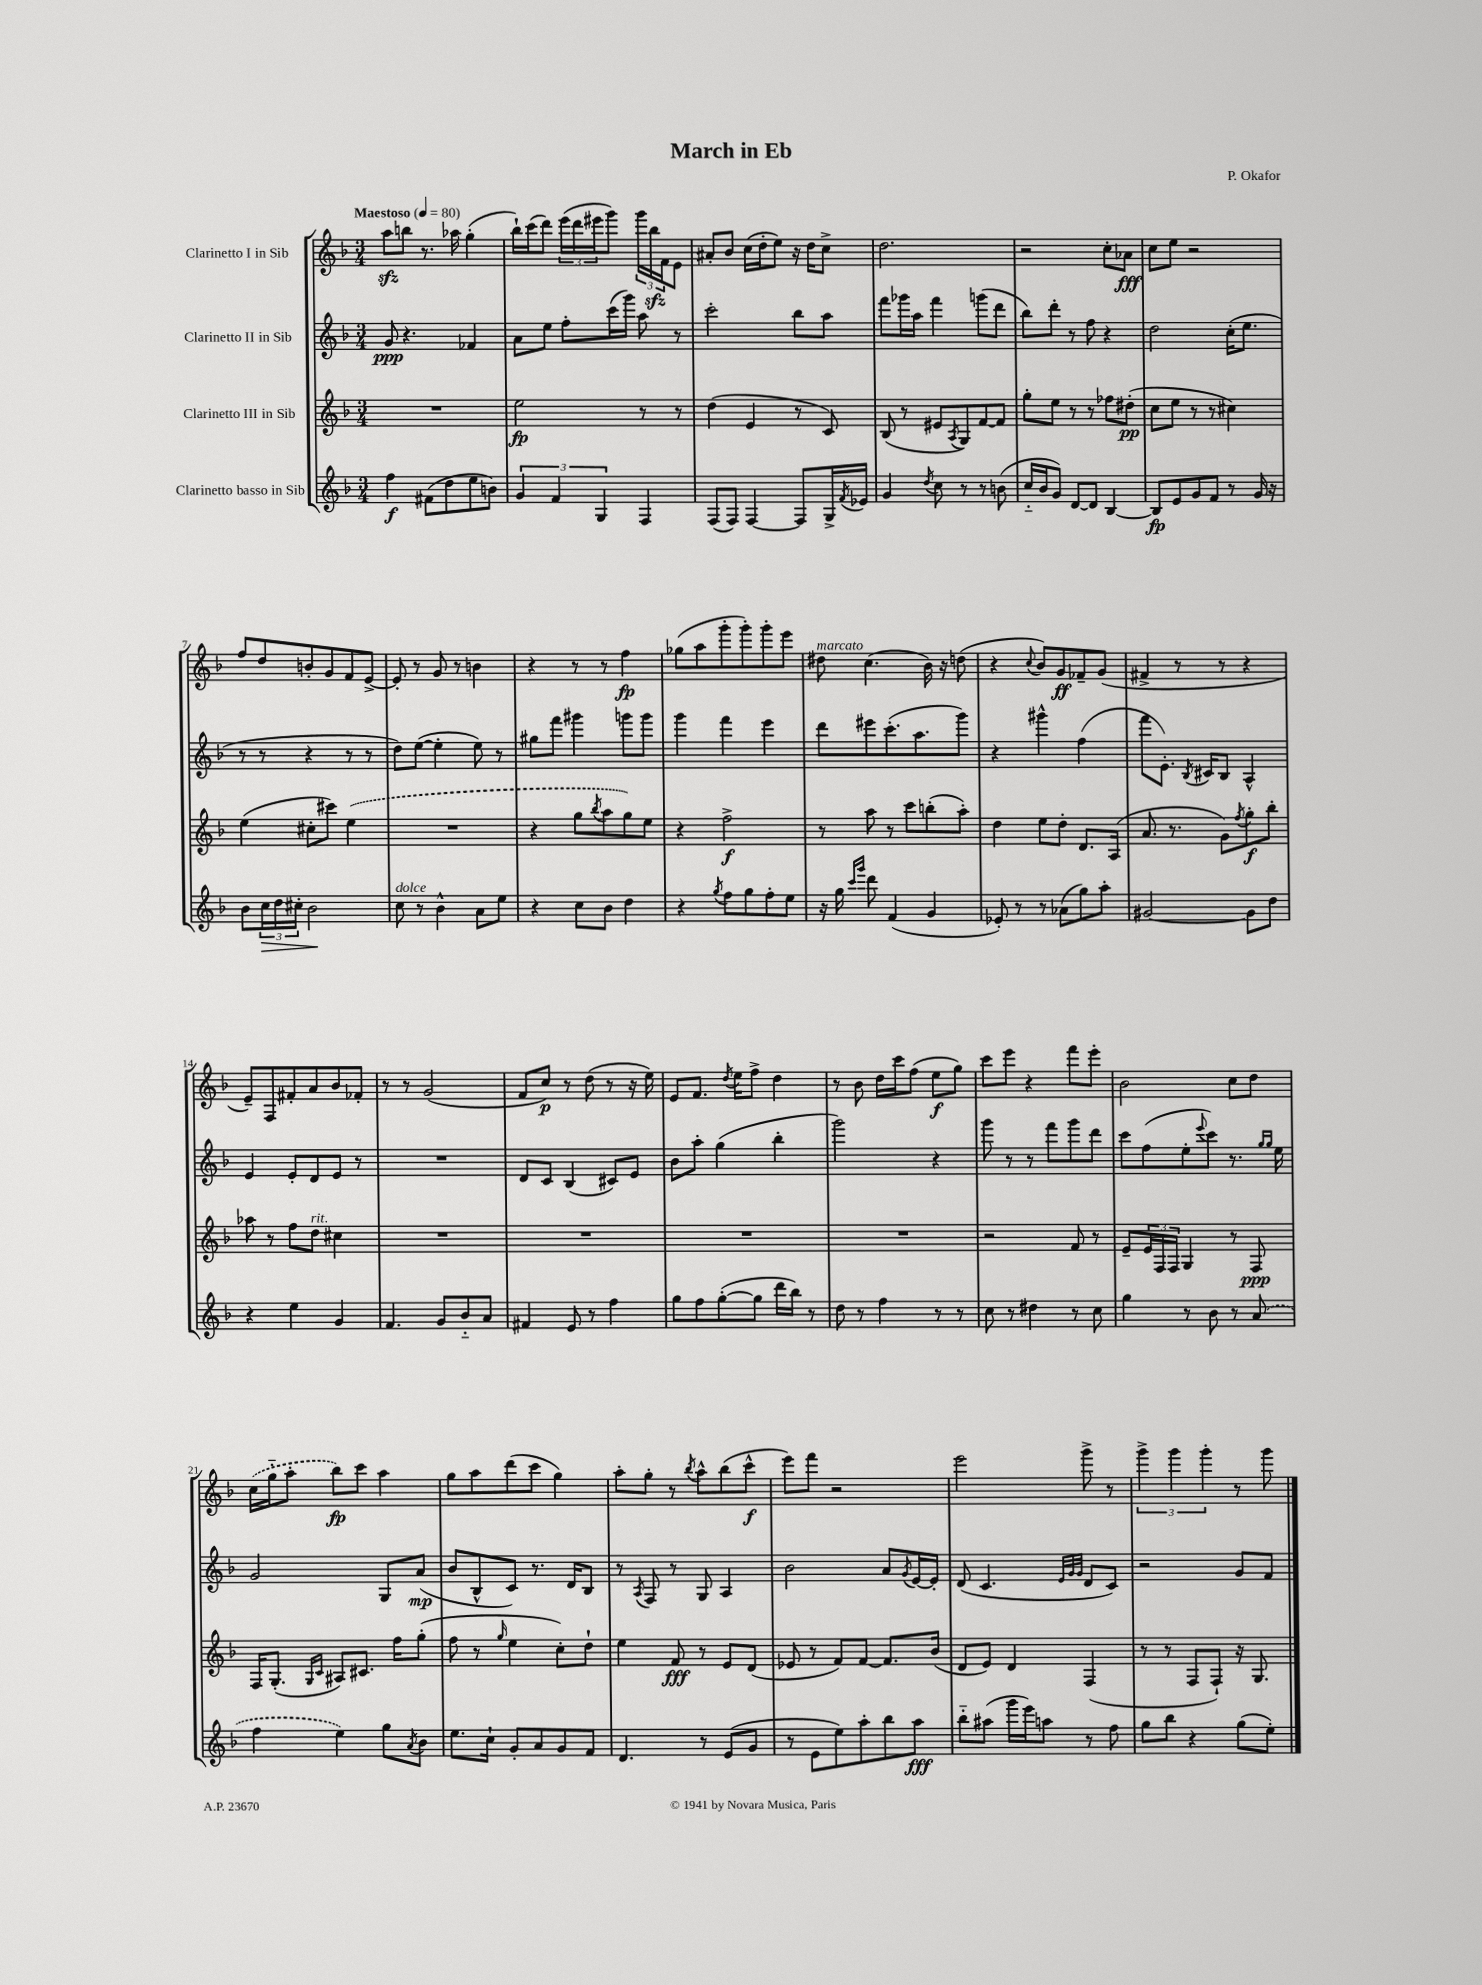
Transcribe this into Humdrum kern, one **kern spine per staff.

**kern	**dynam	**kern	**dynam	**kern	**dynam	**kern	**dynam
*part4	*part4	*part3	*part3	*part2	*part2	*part1	*part1
*staff4	*staff4	*staff3	*staff3	*staff2	*staff2	*staff1	*staff1
*I"Clarinetto basso in Sib	*	*I"Clarinetto III in Sib	*	*I"Clarinetto II in Sib	*	*I"Clarinetto I in Sib	*
*clefG2	*	*clefG2	*	*clefG2	*	*clefG2	*
*k[b-]	*	*k[b-]	*	*k[b-]	*	*k[b-]	*
*M3/4	*	*M3/4	*	*M3/4	*	*M3/4	*
*MM80	*	*MM80	*	*MM80	*	*MM80	*
=1	=1	=1	=1	=1	=1	=1	=1
!	!	!	!	!	!	!LO:TX:a:B:t=Maestoso	!
4ff\	f	2.r	.	8g/	ppp	8aazz\L	.
.	.	.	.	4.r	.	8bbn\J	.
(8f#X\L	.	.	.	.	.	8.r	.
8dd\	.	.	.	.	.	.	.
.	.	.	.	.	.	16aa-X\	.
8ee\	.	.	.	4f-X/	.	(4gg'\	.
8bn\J)	.	.	.	.	.	.	.
=2	=2	=2	=2	=2	=2	=2	=2
6g/	.	2ee\	fp	8a\L	.	16bb-`\LL)	.
.	.	.	.	.	.	(16ccc\J	.
.	.	.	.	8ee\J	.	8ddd\J)	.
6f/	.	.	.	.	.	.	.
.	.	.	.	8ff'\L	.	(24eee\LL	.
.	.	.	.	.	.	24ddd\	.
6G/	.	.	.	.	.	24eee#X\J	.
.	.	.	.	(16ccc\L	.	8ggg\J)	.
.	.	.	.	16ggg\JJ)	.	.	.
4F/	.	8r	.	8aa\	.	24ggg\LL	.
.	.	.	.	.	.	24bb-zz\	.
.	.	.	.	.	.	24f\J	.
.	.	8r	.	8r	.	8e\J	.
=3	=3	=3	=3	=3	=3	=3	=3
(8F/L	.	(4dd\	.	2ccc'\	.	8a#X'/L	.
8F/J)	.	.	.	.	.	8b-/J	.
[4F/	.	4e/	.	.	.	(16cc\LL	.
.	.	.	.	.	.	16dd'\J	.
.	.	.	.	.	.	8ee\J)	.
8F/L]	.	8r	.	8bb-\L	.	16r	.
.	.	.	.	.	.	16dd\KL	.
16G^/L	.	8c/)	.	8aa\J	.	8cc^\J	.
8qf/	.	.	.	.	.	.	.
16e-X/JJ	.	.	.	.	.	.	.
=4	=4	=4	=4	=4	=4	=4	=4
4g/	.	(8B-/	.	8fff\L	.	2.dd\	.
.	.	8r	.	16ggg-X\L	.	.	.
.	.	.	.	16aa\JJ	.	.	.
8qdd/	.	.	.	.	.	.	.
8cc\	.	8e#X/L	.	4fff\	.	.	.
.	.	8qA/	.	.	.	.	.
8r	.	8G/)	.	.	.	.	.
8r	.	[8f/	.	(8gggn\L	.	.	.
(8bn\	.	8f/J]	.	8ddd\J	.	.	.
=5	=5	=5	=5	=5	=5	=5	=5
16cc/LL	.	8gg'\L	.	8bb-\L)	.	2r	.
16b-/J	.	.	.	.	.	.	.
8g/J)	.	8ee\J	.	8ddd'\J	.	.	.
[8d/L	.	8r	.	8r	.	.	.
8d/J]	.	8r	.	8ff\	.	.	.
[4B-/	.	8ff-X\L	.	4r	.	8cc'\L	.
.	.	(8dd#X'\J	pp	.	.	8a-X\J	fff
=6	=6	=6	=6	=6	=6	=6	=6
8B-/L]	fp	8cc\L	.	2dd\	.	8cc\L	.
8e/	.	8ee\J	.	.	.	8ee\J	.
8g/	.	8r	.	.	.	2r	.
8f/J	.	8r	.	.	.	.	.
8r	.	4cc#X\)	.	(16cc'\KL	.	.	.
.	.	.	.	8.ee\J	.	.	.
16g/	.	.	.	.	.	.	.
16r	.	.	.	.	.	.	.
!!LO:LB:g=z
=7	=7	=7	=7	=7	=7	=7	=7
8b-\L	.	(4ee\	.	8r	.	8ff/L	.
!	!LO:HP:b	!	!	!	!	!	!
24cc\L	>	.	.	8r	.	8dd/	.
24dd\	.	.	.	.	.	.	.
24cc#X'\JJ	.	.	.	.	.	.	.
2b-\	.	8cc#X'\L	.	4r	.	8bn'/	.
.	.	8ccc#X\J)	.	.	.	8g/	.
.	.	(4ee\	.	8r	.	8f/	.
.	.	.	.	8r	.	[8e^/J	.
.	]	.	.	.	.	.	.
=8	=8	=8	=8	=8	=8	=8	=8
!LO:TX:a:i:t=dolce	!	!	!	!	!	!	!
8cc\	.	2.r	.	8dd\L)	.	8e'/]	.
8r	.	.	.	([8ee\J	.	8r	.
4b-^^\	.	.	.	4ee'\]	.	8g/	.
.	.	.	.	.	.	8r	.
8a\L	.	.	.	8ee\)	.	4bn\	.
8ee\J	.	.	.	8r	.	.	.
=9	=9	=9	=9	=9	=9	=9	=9
4r	.	4r	.	8gg#X\L	.	4r	.
.	.	.	.	8fff\J	.	.	.
8cc\L	.	8gg\L	.	4ggg#X\	.	8r	.
.	.	8qbb-/	.	.	.	.	.
8b-\J	.	8aa\	.	.	.	8r	.
4dd\	.	8gg\)	.	8gggn\L	.	4ff\	fp
.	.	8ee\J	.	8ggg\J	.	.	.
=10	=10	=10	=10	=10	=10	=10	=10
4r	.	4r	.	4ggg\	.	(8gg-X\L	.
.	.	.	.	.	.	8aa\	.
8qgg/	.	.	.	.	.	.	.
8ff\L	.	2ff^\	f	4fff\	.	8ggg'\	.
8gg\	.	.	.	.	.	8ggg'\)	.
8ff'\	.	.	.	4eee\	.	8ggg'\	.
8ee\J	.	.	.	.	.	8eee\J	.
=11	=11	=11	=11	=11	=11	=11	=11
!	!	!	!	!	!	!LO:TX:a:i:t=marcato	!
16r	.	8r	.	8ddd\L	.	8dd#X\	.
16gg\	.	.	.	.	.	.	.
16qqccc/LL	.	.	.	.	.	.	.
16qqggg/JJ	.	.	.	.	.	.	.
8ddd\	.	8aa\	.	8eee#X\	.	(4.cc\	.
(4f/	.	8r	.	(8.ccc'\	.	.	.
.	.	8ccc\L	.	.	.	.	.
.	.	.	.	8.aa\	.	.	.
4g/	.	(8bbn'\	.	.	.	16b-\)	.
.	.	.	.	.	.	16r	.
.	.	8aa'\J)	.	8ggg\J)	.	(8ddn\	.
=12	=12	=12	=12	=12	=12	=12	=12
8e-X'/)	.	4dd\	.	4r	.	4r	.
8r	.	.	.	.	.	.	.
.	.	.	.	.	.	8qqcc/	.
8r	.	8ee\L	.	4ggg#X^^\	.	8b-/L)	.
(8a-X\L	.	8dd'\J	.	.	.	8g/	ff
8gg\)	.	8.d/L	.	(4ff\	.	8f-X~/	.
8aa'\J	.	.	.	.	.	(8g/J	.
.	.	(16A/Jk	.	.	.	.	.
=13	=13	=13	=13	=13	=13	=13	=13
[2g#X/	.	8.a/	.	8fff\L	.	4f#X^/	.
.	.	.	.	8.e'\J)	.	.	.
.	.	8.r	.	.	.	.	.
.	.	.	.	.	.	8r	.
.	.	.	.	8qB-/	.	.	.
.	.	.	.	16c#X/KL	.	.	.
.	.	8g\L)	.	8B-/J	.	8r	.
.	.	8qff/	.	.	.	.	.
8g#\L]	.	8gg'\	f	4A^^/	.	4r	.
8dd\J	.	8bb-'\J	.	.	.	.	.
!!LO:LB:g=z
=14	=14	=14	=14	=14	=14	=14	=14
4r	.	8aa-X\	.	4e/	.	8e~/L)	.
.	.	8r	.	.	.	8F/	.
4ee\	.	8ff\L	.	8e'/L	.	8f#X'/	.
!	!	!LO:TX:a:i:t=rit.	!	!	!	!	!
.	.	8dd\J	.	8d/	.	8a/	.
4g/	.	4cc#X\	.	8e/J	.	8b-/	.
.	.	.	.	8r	.	8f-X'/J	.
=15	=15	=15	=15	=15	=15	=15	=15
4.f/	.	2.r	.	2.r	.	8r	.
.	.	.	.	.	.	8r	.
.	.	.	.	.	.	(2g/	.
8g/L	.	.	.	.	.	.	.
8b-/	.	.	.	.	.	.	.
8a/J	.	.	.	.	.	.	.
=16	=16	=16	=16	=16	=16	=16	=16
4f#X/	.	2.r	.	8d/L	.	8f/L	.
.	.	.	.	8c/J	.	8cc/J)	p
8e/	.	.	.	(4B-/	.	8r	.
8r	.	.	.	.	.	(8dd\	.
4ff\	.	.	.	8c#X/L)	.	8r	.
.	.	.	.	8e/J	.	16r	.
.	.	.	.	.	.	16ee\)	.
=17	=17	=17	=17	=17	=17	=17	=17
8gg\L	.	2.r	.	8b-\L	.	8e/L	.
8ff\	.	.	.	8aa'\J	.	8.f/J	.
([8gg'\	.	.	.	(4gg\	.	.	.
.	.	.	.	.	.	8qdd/	.
.	.	.	.	.	.	16ee\KL	.
8gg\J]	.	.	.	.	.	8ff^\J	.
16ddd\LL	.	.	.	4bb-'\	.	4dd\	.
16bb-\JJ)	.	.	.	.	.	.	.
8r	.	.	.	.	.	.	.
=18	=18	=18	=18	=18	=18	=18	=18
8dd\	.	2.r	.	2ggg\)	.	8r	.
8r	.	.	.	.	.	8b-\	.
4ff\	.	.	.	.	.	16dd\LL	.
.	.	.	.	.	.	16ccc\J	.
.	.	.	.	.	.	(8ff\J	.
8r	.	.	.	4r	.	8ee\L	f
8r	.	.	.	.	.	8gg\J)	.
=19	=19	=19	=19	=19	=19	=19	=19
8cc\	.	2r	.	8ggg\	.	8ccc\L	.
8r	.	.	.	8r	.	8eee\J	.
4dd#X\	.	.	.	8r	.	4r	.
.	.	.	.	8fff\L	.	.	.
8r	.	8f/	.	8ggg\	.	8fff\L	.
8cc\	.	8r	.	8ddd\J	.	8eee'\J	.
=20	=20	=20	=20	=20	=20	=20	=20
4gg\	.	8e~/L	.	8ccc\L	.	2b-\	.
.	.	24e/L	.	(8ff\	.	.	.
.	.	24F/	.	.	.	.	.
.	.	24F/JJ	.	.	.	.	.
8r	.	4G/	.	8ee'\	.	.	.
.	.	.	.	8qqeee/	.	.	.
8b-\	.	.	.	8ccc\J)	.	.	.
8r	.	8r	.	8.r	.	8cc\L	.
(8a/	.	8F/	ppp	.	.	8dd\J	.
.	.	.	.	16qqgg/LL	.	.	.
.	.	.	.	16qqgg/JJ	.	.	.
.	.	.	.	16ee\	.	.	.
!!LO:LB:g=z
=21	=21	=21	=21	=21	=21	=21	=21
4ff\	.	16F/KL	.	2g/	.	(16cc\LL	.
.	.	(8.G'/J	.	.	.	16gg\J	.
.	.	.	.	.	.	8aa'\J	.
.	.	16qqG/LL	.	.	.	.	.
.	.	16qqc/JJ	.	.	.	.	.
4ee\)	.	8A#X/L)	.	.	.	8bb-\L)	fp
.	.	8.c#X/J	.	.	.	8ccc\J	.
8gg\L	.	.	.	8G/L	.	4aa\	.
.	.	16ff\KL	.	.	.	.	.
8qa/	.	.	.	.	.	.	.
8b-\J	.	(8gg'\J	.	(8a/J	mp	.	.
=22	=22	=22	=22	=22	=22	=22	=22
8.ee\L	.	8ff\	.	8b-/L	.	8gg\L	.
.	.	8r	.	8B-^^/	.	8aa\	.
16cc`\Jk	.	.	.	.	.	.	.
.	.	16qqgg/	.	.	.	.	.
8g'/L	.	4ee\	.	8c/J)	.	(8ddd\	.
8a/	.	.	.	8.r	.	8ccc\J	.
8g/	.	8cc'\L)	.	.	.	4gg\)	.
.	.	.	.	16d/KL	.	.	.
8f/J	.	8dd`\J	.	8B-/J	.	.	.
=23	=23	=23	=23	=23	=23	=23	=23
4.d/	.	4ee\	.	8r	.	8aa'\L	.
.	.	.	.	8qA/	.	.	.
.	.	.	.	8F/	.	8gg'\J	.
.	.	8f/	fff	8r	.	8r	.
.	.	.	.	.	.	8qbb-/	.
8r	.	8r	.	8G/	.	8aa^^\L	.
(8e/L	.	8e/L	.	4A/	.	(8bb-\	.
8g/J	.	(8d/J	.	.	.	8ccc^^\J	f
=24	=24	=24	=24	=24	=24	=24	=24
8r	.	8e-X/	.	2b-\	.	8eee\L)	.
8e\L	.	8r	.	.	.	8fff\J	.
8ee\)	.	8f/L)	.	.	.	2r	.
8aa'\	.	[8f/J	.	.	.	.	.
8bb-\	.	8.f/L]	.	8a/L	.	.	.
.	.	.	.	8qg/	.	.	.
8aa\J	fff	.	.	[16e/L	.	.	.
.	.	(16b-/Jk	.	16e'/JJ]	.	.	.
=25	=25	=25	=25	=25	=25	=25	=25
8bb-\L	.	8d/L	.	(8d/	.	2eee\	.
(8aa#X\J	.	8e/J)	.	4.c/	.	.	.
16ggg\LL	.	4d/	.	.	.	.	.
16eee\J)	.	.	.	.	.	.	.
8aan\J	.	.	.	.	.	.	.
.	.	.	.	32qqe/LLL	.	.	.
.	.	.	.	32qqg/	.	.	.
.	.	.	.	32qqg/JJJ	.	.	.
8r	.	(4F/	.	8d/L	.	8ggg^\	.
8ff\	.	.	.	8c/J)	.	8r	.
=26	=26	=26	=26	=26	=26	=26	=26
8gg\L	.	8r	.	2r	.	6ggg^\	.
8bb-\J	.	8r	.	.	.	.	.
.	.	.	.	.	.	6ggg\	.
4r	.	8F/L	.	.	.	.	.
.	.	.	.	.	.	6ggg'\	.
.	.	8F`/J)	.	.	.	.	.
(8gg\L	.	16r	.	8g/L	.	8r	.
.	.	8.G/	.	.	.	.	.
8ee'\J)	.	.	.	8f/J	.	8ggg\	.
==	==	==	==	==	==	==	==
*-	*-	*-	*-	*-	*-	*-	*-
